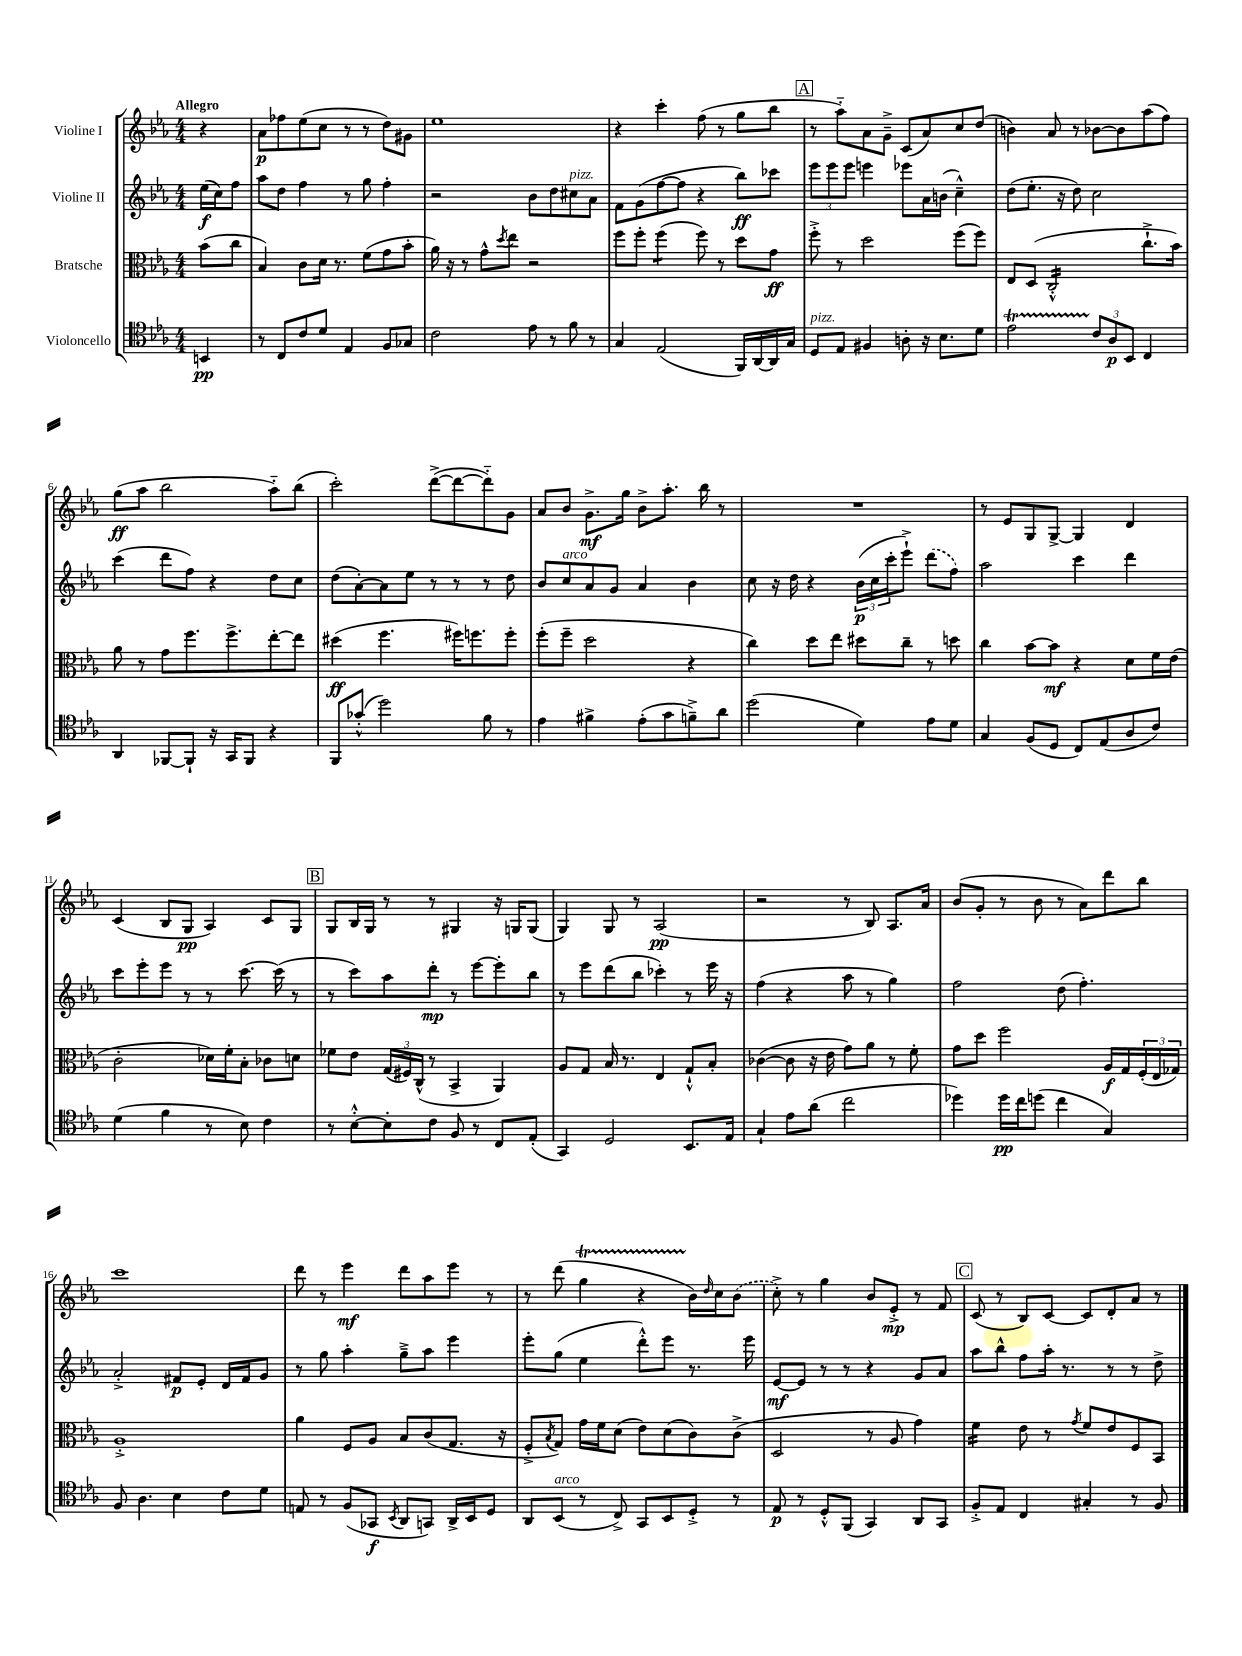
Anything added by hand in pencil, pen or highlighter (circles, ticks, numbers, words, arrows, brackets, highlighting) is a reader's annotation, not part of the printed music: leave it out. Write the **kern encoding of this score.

**kern	**kern	**kern	**kern
*staff4	*staff3	*staff2	*staff1
*clefC4	*clefC3	*clefG2	*clefG2
*k[b-e-a-]	*k[b-e-a-]	*k[b-e-a-]	*k[b-e-a-]
*M4/4	*M4/4	*M4/4	*M4/4
4BB	(8b-	(16ee-	4r
.	.	16cc)	.
.	8cc	8ff	.
=	=	=	=
8r	4B-)	8aa-	8a-
8C	.	8dd	8ff-
8c	8c	4ff	(8ee-
8d	16d	.	8cc
.	8.r	.	.
4E-	.	8r	8r
.	(8f	8gg	8r
8F	8g	4ff'	8dd)
8G-	8b-'	.	8g#
=	=	=	=
2c	16a-)	2r	1ee-
.	16r	.	.
.	8r	.	.
.	8g^^	.	.
.	8qdd	.	.
.	8ee-	.	.
8e-	2r	8b-	.
8r	.	8dd	.
8f	.	8cc#	.
8r	.	8a-	.
=	=	=	=
4G	8ff	8f	4r
.	8ff'	(8g	.
(2E-	(4ff	[8ff	4ccc'
.	.	8ff]	.
.	8ff)	4r	(8ff
.	8r	.	8r
16FF)	8dd	8bb-)	8gg
[16AA-	.	.	.
16AA-]	8g	8ccc-	8bb-
16G	.	.	.
=	=	=	=
8D	8ff'^	12eee-	8r
.	.	12eee-	.
8E-	8r	.	8aa-'~)
.	.	12eee-	.
4F#	2dd	4eee	8a-
.	.	.	8g~^
8A'	.	8eee-	(8c
16r	.	16a-	8a-)
8.B-	.	(16b	.
.	(8ff	4cc~^^)	8cc
8d	8ff)	.	(8dd
=	=	=	=
2e-	8E-	(8dd	4b)
.	(8D	8.ee-'	.
.	2C'^^	.	8a-
.	.	16r	.
.	.	8dd)	8r
12c	.	2cc	[8b-
12A-	.	.	.
.	.	.	8b-]
12BB-	.	.	.
4C	8.cc`^	.	(8aa-
.	.	.	8ff)
.	16b-)	.	.
=	=	=	=
4AA-	8a-	(4ccc	(8gg
.	8r	.	8aa-
[8FF-	8g	8ddd	2bb-
8FF-`]	8.ff	8ff)	.
16r	.	4r	.
16GG	8.ff^	.	.
8FF-	.	.	.
4r	[8ee-'	8dd	8aa-'~)
.	8ee-]	8cc	(8bb-
=	=	=	=
8FF	(4dd#	(8dd	2ccc')
(8g-'^^	.	[8a-')	.
2dd)	4.ff	8a-]	.
.	.	8ee-	.
.	.	8r	([8ddd^
.	16ff#)	8r	8ddd_
.	8.ff	.	.
8f	.	8r	8ddd'~])
8r	8ff'	8dd	8g
=	=	=	=
4e-	(8ff'	8b-	8a-
.	8ff~	8cc	8b-
4f#^	2dd	8a-	8.g^
.	.	8g	.
.	.	.	16gg
(8e-'	.	4a-	8b-^
8g	.	.	8.aa-'
8f~^)	4r	4b-	.
.	.	.	16bb-
8a-	.	.	8r
=	=	=	=
(2dd	4cc)	8cc	1r
.	.	16r	.
.	.	16dd	.
.	8dd	4r	.
.	8ee-	.	.
4d)	8dd#	(24b-	.
.	.	24cc	.
.	.	24ccc'	.
.	8cc~	8eee-`^)	.
8e-	8r	(8ddd	.
8d	8dd	8ff)	.
=	=	=	=
4G	4cc	2aa-	8r
.	.	.	8e-
(8F	[8b-	.	8G
8D	8b-]	.	[8G^
8C)	4r	4ccc	4G]
(8E-	.	.	.
8A-	8d	4ddd	4d
8c)	16f	.	.
.	(16e-	.	.
=	=	=	=
(4d	2c'	8ccc	(4c
.	.	8eee-'	.
4f	.	8eee-	8B-
.	.	8r	8G
8r	16d-)	8r	4A-)
.	16f'	.	.
8B-)	8B-'	[8.ccc	.
4c	8c-	.	8c
.	.	(16ccc]	.
.	8d	8r	8G
=	=	=	=
8r	8f-	8r	8G
[8B-'^^	8e-	8ccc)	16B-
.	.	.	16G
8B-']	(24G	8aa-	8r
.	24F#)	.	.
.	(24C^^	.	.
8c	8r	8ddd'	8r
8F	4BB-^	8r	4G#
8r	.	[8eee-	.
8C	4AA-)	8eee-']	16r
.	.	.	16G
(8E-'	.	8bb-	(8G
=	=	=	=
4GG)	8A-	8r	4G)
.	8G	8eee-	.
2D	16B-	(8ddd	8G
.	8.r	.	.
.	.	8bb-	8r
.	4E-	4ccc-')	(2A-
8.BB-	8G`^^	8r	.
.	8B-'	16eee-	.
16E-	.	16r	.
=	=	=	=
4G`	([4c-	(4ff	2r
8e-	8c-]	4r	.
(8a-	16r	.	.
.	16e-	.	.
2cc	8g)	8aa-	8r
.	8a-	8r	8B-)
.	8r	4gg)	8.A-
.	8f'	.	.
.	.	.	16a-
=	=	=	=
4dd-)	8g	2ff	(8b-
.	8dd	.	8g'
16dd-	2ff	.	8r
16cc	.	.	.
(8dd	.	.	8b-
4cc	.	(8dd	8r
.	.	4.ff')	8a-)
4G)	16A-	.	8ddd
.	16G	.	.
.	(24F'	.	8bb-
.	24E-	.	.
.	24G-)	.	.
=	=	=	=
8F	1A-'^	2a-'^	1ccc
4.A-	.	.	.
4B-	.	8f#	.
.	.	8e-'	.
8c	.	16d	.
.	.	16f#	.
8d	.	8g	.
=	=	=	=
8E	4a-	8r	8ddd
8r	.	8gg	8r
(8F	8F	4aa-'	4eee-
8GG-	8A-	.	.
8qBB-	.	.	.
8AA-	8B-	8gg~^	8ddd
8GG)	(8c	8aa-	8aa-
16AA-^	8.G	4eee-	8eee-
16BB-	.	.	.
8D	.	.	8r
.	16r	.	.
=	=	=	=
8AA-	8F'^	8eee-'	8r
.	8qB-	.	.
(8BB-	8G)	(8gg	(8ddd
8r	16g	4ee-	4gg
.	16f	.	.
8C^)	(8d	.	.
8GG	8e-)	8ddd'^^)	4r
8BB-	(8d	8eee-	.
8D'^	8c)	8.r	16b-)
.	.	.	16qqdd
.	.	.	16cc
8r	(8c^	.	(8b-
.	.	16eee-	.
=	=	=	=
8E-	2D	[8e-	8cc'^)
8r	.	8e-]	8r
8D'^^	.	8r	4gg
(8FF	.	8r	.
4GG)	8r	4r	8b-
.	8A-	.	8e-'^
8AA-	4g)	8g	8r
8GG	.	8a-	8f
=	=	=	=
8F'^	4f	8aa-	(8c
8E-	.	8bb-^^	8r
4C	8e-	8ff	8B-)
.	8r	16aa-'	[8c
.	.	8.r	.
.	8qg	.	.
4G#'	8f	.	8c]
.	8e-	8r	8d'
8r	8F	8r	8a-
8F	8BB-	8dd^	8r
==	==	==	==
*-	*-	*-	*-
